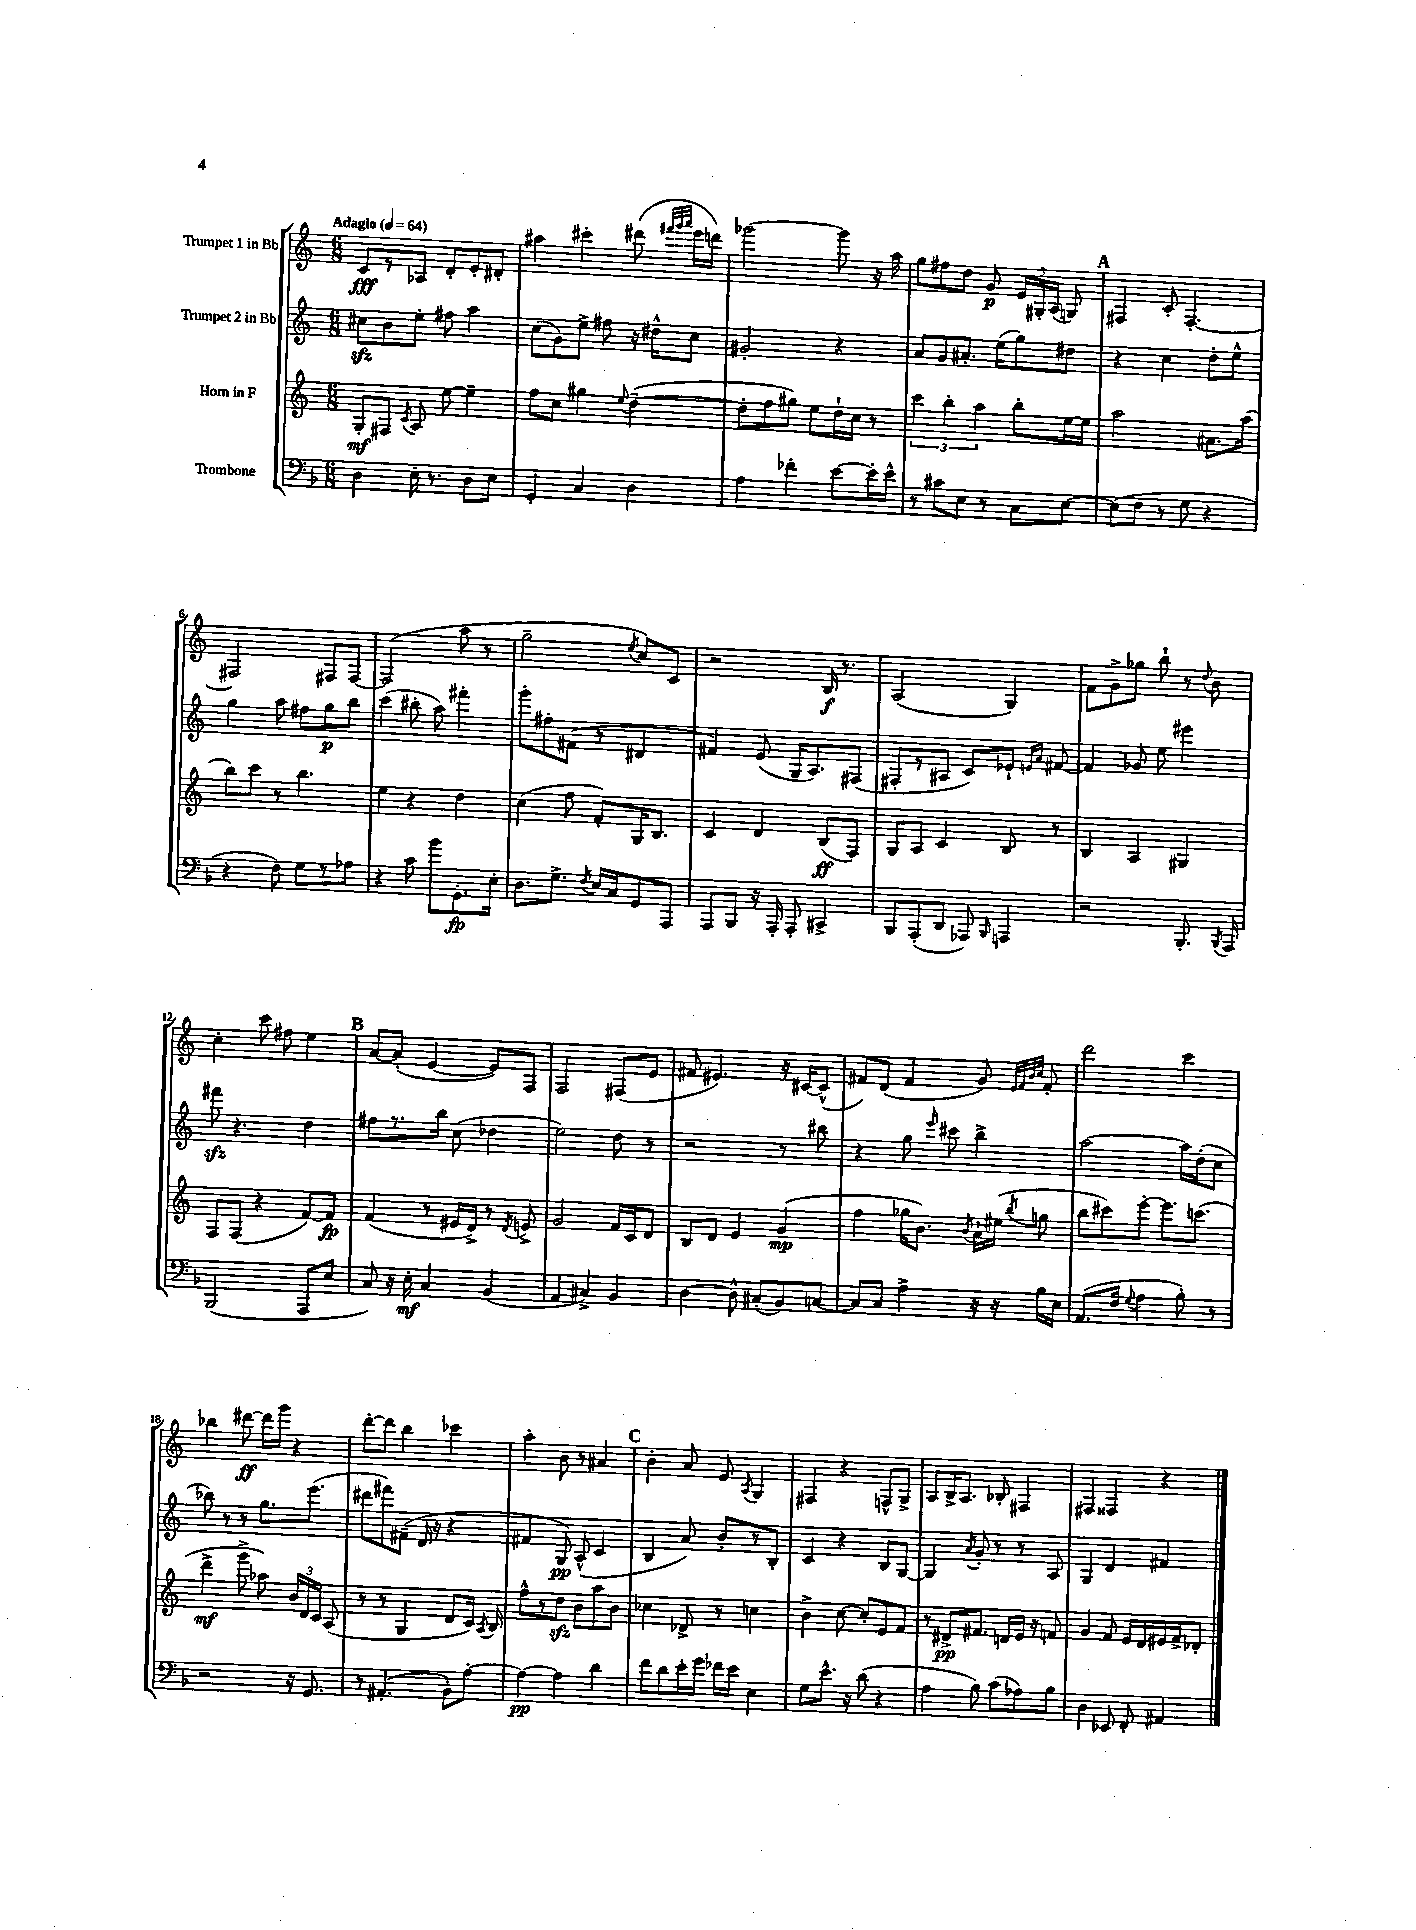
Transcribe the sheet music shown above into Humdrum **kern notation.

**kern	**dynam	**kern	**dynam	**kern	**dynam	**kern	**dynam
*part4	*part4	*part3	*part3	*part2	*part2	*part1	*part1
*staff4	*staff4	*staff3	*staff3	*staff2	*staff2	*staff1	*staff1
*I"Trombone	*	*I"Horn in F	*	*I"Trumpet 2 in Bb	*	*I"Trumpet 1 in Bb	*
*clefF4	*	*clefG2	*	*clefG2	*	*clefG2	*
*k[b-]	*	*k[]	*	*k[]	*	*k[]	*
*M6/8	*	*M6/8	*	*M6/8	*	*M6/8	*
*MM64	*	*MM64	*	*MM64	*	*MM64	*
=1	=1	=1	=1	=1	=1	=1	=1
!	!	!	!	!	!	!LO:TX:a:B:t=Adagio	!
4D\	.	8G'/L	mf	8cc#Xzz\L	.	8c/L	fff
.	.	8F#X/J	.	8b\	.	8r	.
.	.	8qc/	.	.	.	.	.
16E'\	.	8A/	.	8ee'\J	.	8A-X/J	.
8.r	.	.	.	.	.	.	.
.	.	[8ee\	.	8ff#X\	.	8d'/L	.
8D\L	.	4ee~\]	.	4aa\	.	8e'/	.
8E\J	.	.	.	.	.	8d#X'/J	.
=2	=2	=2	=2	=2	=2	=2	=2
4GG'/	.	8ff\L	.	(8cc\L	.	4aa#X\	.
.	.	8cc\J	.	8g\)	.	.	.
4C/	.	4gg#X\	.	8ee^\J	.	4ccc#X'\	.
.	.	.	.	8ff#X\	.	.	.
.	.	8qqee/	.	.	.	.	.
4D\	.	([4dd~\	.	16r	.	(8ddd#X\	.
.	.	.	.	16dd#X^^\KL	.	.	.
.	.	.	.	.	.	32qqfff#X/LLL	.
.	.	.	.	.	.	32qqggg/	.
.	.	.	.	.	.	32qqaaa/JJJ	.
.	.	.	.	8cc\J	.	16eee\LL	.
.	.	.	.	.	.	16dddn\JJ)	.
=3	=3	=3	=3	=3	=3	=3	=3
4A\	.	8dd'\L]	.	2g#X'/	.	[2ggg-X\	.
.	.	8ff\	.	.	.	.	.
4f-X'\	.	8gg#X\J)	.	.	.	.	.
.	.	8ee\L	.	.	.	.	.
[8e\L	.	16dd`\L	.	4r	.	8ggg-\]	.
.	.	16cc\JJ	.	.	.	.	.
16e'\L]	.	8r	.	.	.	16r	.
16e^^\JJ	.	.	.	.	.	16aa\	.
=4	=4	=4	=4	=4	=4	=4	=4
8r	.	6ccc\	.	8a/L	.	8gg\L	.
8c#X\L	.	.	.	8g/	.	8ff#X\	.
.	.	6bb'\	.	.	.	.	.
8E\J	.	.	.	8.a#X'/J	.	8dd\J	.
.	.	6aa\	.	.	.	.	.
8r	.	.	.	.	.	8g/	p
.	.	.	.	(16ee\KL	.	.	.
8C\L	.	8bb'\L	.	8gg\)	.	24e/LL	.
.	.	.	.	.	.	24G#X'/	.
.	.	.	.	.	.	(24A/JJ	.
[8E\J	.	[16ee\L	.	8dd#X\J	.	8Gn/)	.
.	.	16ee\JJ]	.	.	.	.	.
!!LO:REH:place=s1:t=A
=5	=5	=5	=5	=5	=5	=5	=5
(8E\L]	.	2aa\	.	4r	.	4F#X/	.
8F\J	.	.	.	.	.	.	.
8r	.	.	.	4cc\	.	8c'/	.
8G\	.	.	.	.	.	[4.F#'/	.
4r	.	8.a#X\L	.	8dd'\L	.	.	.
.	.	.	.	8ee^^\J	.	.	.
.	.	(16aa\Jk	.	.	.	.	.
!!LO:LB:g=z
=6	=6	=6	=6	=6	=6	=6	=6
4r	.	8bb\L)	.	4gg\	.	2F#X/]	.
.	.	8ccc\J	.	.	.	.	.
8F\)	.	8r	.	8aa\	.	.	.
8G\L	.	4.bb\	.	8ff#X\L	.	.	.
8r	.	.	.	8gg\	p	8F#X/L	.
8A-X\J	.	.	.	8bb\J	.	[8F#/J	.
=7	=7	=7	=7	=7	=7	=7	=7
4r	.	4ee\	.	(4ccc\	.	(2F#/]	.
8c\	.	4r	.	8bb#X'\	.	.	.
8b-\L	.	.	.	8aa\)	.	.	.
8.GG'\	fp	4dd\	.	4fff#X'\	.	8aa\	.
.	.	.	.	.	.	8r	.
16E'\Jk	.	.	.	.	.	.	.
=8	=8	=8	=8	=8	=8	=8	=8
8.D\L	.	(4cc\	.	8ggg'\L	.	2gg~\	.
.	.	.	.	8ff#X'\	.	.	.
8.G^\J	.	.	.	.	.	.	.
.	.	8ff\	.	(8f#X\J	.	.	.
8qF/	.	.	.	.	.	.	.
16E/LL	.	8f'/L)	.	8r	.	.	.
16C/J	.	.	.	.	.	.	.
.	.	.	.	.	.	8qee/	.
8GG/	.	16G/K	.	4d#X/	.	8cc/L)	.
.	.	8.B/J	.	.	.	.	.
8AAA/J	.	.	.	.	.	8c/J	.
=9	=9	=9	=9	=9	=9	=9	=9
8AAA/L	.	4c/	.	4f#X/)	.	2r	.
8BBB-/J	.	.	.	.	.	.	.
16r	.	4d/	.	(8e/	.	.	.
16AAA'/	.	.	.	.	.	.	.
8AAA'/	.	.	.	16G/KL	.	.	.
.	.	.	.	8.A/)	.	.	.
4CC#X^/	.	(8B/L	ff	.	.	16B/	f
.	.	.	.	.	.	8.r	.
.	.	8F/J)	.	(8F#X/J	.	.	.
=10	=10	=10	=10	=10	=10	=10	=10
8BBB-/L	.	8G/L	.	8F#X'/L	.	(2A/	.
(8AAA'/	.	8A/J	.	8r	.	.	.
8DD/J	.	4c/	.	8A#X/J	.	.	.
8AAA-X/)	.	.	.	8c/L)	.	.	.
16qqBBB-/	.	.	.	.	.	.	.
4AAAn/	.	8B/	.	8e-X`/J	.	4G/)	.
.	.	.	.	16qqen/LL	.	.	.
.	.	.	.	16qqa/JJ	.	.	.
.	.	8r	.	[8f#X/	.	.	.
=11	=11	=11	=11	=11	=11	=11	=11
2r	.	4B/	.	4f#/]	.	8f\L	.
.	.	.	.	.	.	8g^\	.
.	.	4A/	.	8g-X/	.	8gg-X\J	.
.	.	.	.	8ee\	.	8bb`\	.
8.BBB-'/	.	4G#X/	.	4eee#X\	.	8r	.
.	.	.	.	.	.	8qqdd/	.
.	.	.	.	.	.	8b\	.
8qBBB-/	.	.	.	.	.	.	.
16AAA/	.	.	.	.	.	.	.
!!LO:LB:g=z
=12	=12	=12	=12	=12	=12	=12	=12
(2BBB-/	.	8F/L	.	8fff#Xzz\	.	4cc'\	.
.	.	(8F/J	.	4.r	.	.	.
.	.	4r	.	.	.	8ccc\	.
.	.	.	.	.	.	8ff#X\	.
8AAA/L	.	[8f/L)	.	4dd\	.	4ee\	.
8E/J	.	8f/J]	fp	.	.	.	.
!!LO:REH:place=s1:t=B
=13	=13	=13	=13	=13	=13	=13	=13
8C/)	.	(4f/	.	8ff#X\L	.	[8a/L	.
16r	.	.	.	8.r	.	(8a'/J]	.
16E'\	mf	.	.	.	.	.	.
4C/	.	8r	.	.	.	[4e/	.
.	.	.	.	16bb\Jk	.	.	.
.	.	16e#X/LL	.	(8cc\	.	.	.
.	.	16d^/JJ)	.	.	.	.	.
(4BB-/	.	8r	.	4dd-X\	.	8e/L])	.
.	.	8qd/	.	.	.	.	.
.	.	8en^/	.	.	.	8F/J	.
=14	=14	=14	=14	=14	=14	=14	=14
4AA/	.	2g/	.	2ee\)	.	2F/	.
4C#X^/)	.	.	.	.	.	.	.
4BB-/	.	16f/LL	.	8dd\	.	(8F#X/L	.
.	.	16c/J	.	.	.	.	.
.	.	8d/J	.	8r	.	8e/J	.
=15	=15	=15	=15	=15	=15	=15	=15
[4D\	.	8B/L	.	2r	.	8f#X/	.
.	.	8d/J	.	.	.	4.e#X/)	.
8D^^\]	.	4e/	.	.	.	.	.
(8C#X'/L	.	.	.	.	.	.	.
8BB-/)	.	(4g/	mp	8r	.	16r	.
.	.	.	.	.	.	[16c#X/KL	.
[8Cn/J	.	.	.	8bb#X\	.	(8c#^^/J]	.
=16	=16	=16	=16	=16	=16	=16	=16
8C/L]	.	4ff\	.	4r	.	8f#X/L)	.
8C/J	.	.	.	.	.	(8d/J	.
4A^\	.	16gg-X\KL	.	8gg\	.	4f#/	.
.	.	8.b\J)	.	.	.	.	.
.	.	.	.	16qqeee/	.	.	.
.	.	.	.	8ccc#X\	.	.	.
.	.	8qb/	.	.	.	.	.
16r	.	16a`\LL	.	4bb^\	.	8g/)	.
16r	.	(16ee#X\JJ	.	.	.	.	.
.	.	.	.	.	.	32qqe/LLL	.
.	.	.	.	.	.	32qqf#/	.
.	.	.	.	.	.	32qqb/	.
.	.	8qbb/	.	.	.	32qqcc/JJJ	.
16B-\LL	.	8ggn\	.	.	.	8f#'/	.
16E\JJ	.	.	.	.	.	.	.
=17	=17	=17	=17	=17	=17	=17	=17
(8.AA/L	.	8bb\L	.	[2aa\	.	2ddd\	.
.	.	8ccc#X\)	.	.	.	.	.
16F/Jk	.	.	.	.	.	.	.
8qqG/	.	.	.	.	.	.	.
4A\	.	[8eee'\J	.	.	.	.	.
.	.	8.eee\L]	.	.	.	.	.
8B-'\)	.	.	.	16aa\LL]	.	4ccc\	.
.	.	(8.cccn\J	.	(16dd'\J	.	.	.
8r	.	.	.	8cc\J	.	.	.
!!LO:LB:g=z
=18	=18	=18	=18	=18	=18	=18	=18
2r	.	4ddd^\	mf	8bb-X\)	.	4bb-X\	.
.	.	.	.	8r	.	.	.
.	.	8ggg^\	.	8r	.	[8ddd#X\	ff
.	.	8aa-X\)	.	8.gg\L	.	16ddd#\LL]	.
.	.	.	.	.	.	16ggg\JJ	.
16r	.	24b/LL	.	.	.	4r	.
.	.	24d/	.	.	.	.	.
8.GG/	.	.	.	(8.eee\J	.	.	.
.	.	24c/JJ	.	.	.	.	.
.	.	(8A/	.	.	.	.	.
=19	=19	=19	=19	=19	=19	=19	=19
8r	.	8r	.	8ddd#X\L	.	[8ddd'\L	.
(4.AA#X'/	.	8r	.	8fff#X\)	.	8ddd\J]	.
.	.	4G/	.	(8f#X~\J	.	4bb\	.
.	.	.	.	16d/	.	.	.
.	.	.	.	16r	.	.	.
8BB-'\L)	.	8d/L	.	4r	.	4ccc-X\	.
[8A'\J	.	16c/Jk)	.	.	.	.	.
.	.	8qA/	.	.	.	.	.
.	.	16B/	.	.	.	.	.
=20	=20	=20	=20	=20	=20	=20	=20
4A\_	pp	8ff^^\L	.	4f#X/	.	4aa'\	.
.	.	8r	.	.	.	.	.
4A\]	.	8ddzz\J	.	8G/)	pp	8b\	.
.	.	8b\L	.	(8A^^/	.	8r	.
4d\	.	8aa\	.	4c/	.	4a#X/	.
.	.	8b\J	.	.	.	.	.
!!LO:REH:place=s1:t=C
=21	=21	=21	=21	=21	=21	=21	=21
8f\L	.	4cc-X\	.	4B/	.	4b'\	.
8d\	.	.	.	.	.	.	.
16e'\L	.	8d-X^/	.	8a/)	.	8a/	.
16g\JJ	.	.	.	.	.	.	.
16f-X\LL	.	8r	.	8b'/L	.	8e/	.
16e\JJ	.	.	.	.	.	.	.
.	.	.	.	.	.	8qA/	.
4E\	.	4ccn\	.	8r	.	4G/	.
.	.	.	.	8B'/J	.	.	.
=22	=22	=22	=22	=22	=22	=22	=22
8G\L	.	4b^\	.	4c/	.	4F#X/	.
8.e^^\J	.	.	.	.	.	.	.
.	.	[8cc\	.	4r	.	4r	.
16r	.	.	.	.	.	.	.
(8d\	.	8cc'/L]	.	.	.	.	.
4r	.	8e/	.	8B/L	.	8Fn^^/L	.
.	.	8f/J	.	[8G/J	.	8G^/J	.
=23	=23	=23	=23	=23	=23	=23	=23
4A\	.	8r	.	4G/]	.	8A/L	.
.	.	8d#X^/L	pp	.	.	16B^/K	.
.	.	.	.	.	.	8.A/J	.
.	.	.	.	8qa/	.	.	.
8B-\)	.	8.f#X/J	.	8g'/	.	.	.
(8c\L	.	.	.	8r	.	8B-X'/	.
.	.	16dn/LL	.	.	.	.	.
8A-X\)	.	16e/JJ	.	8r	.	4F#X/	.
.	.	16r	.	.	.	.	.
8B-\J	.	8fn/	.	8A/	.	.	.
=24	=24	=24	=24	=24	=24	=24	=24
4D\	.	4g/	.	4G/	.	4F#X/	.
8EE-X/	.	8f/	.	4d/	.	4F##X/	.
8FF'/	.	16e/LL	.	.	.	.	.
.	.	16d/	.	.	.	.	.
4AA#X/	.	16e#X/	.	4f#X/	.	4r	.
.	.	16f^/J	.	.	.	.	.
.	.	8d-X'/J	.	.	.	.	.
==	==	==	==	==	==	==	==
*-	*-	*-	*-	*-	*-	*-	*-
